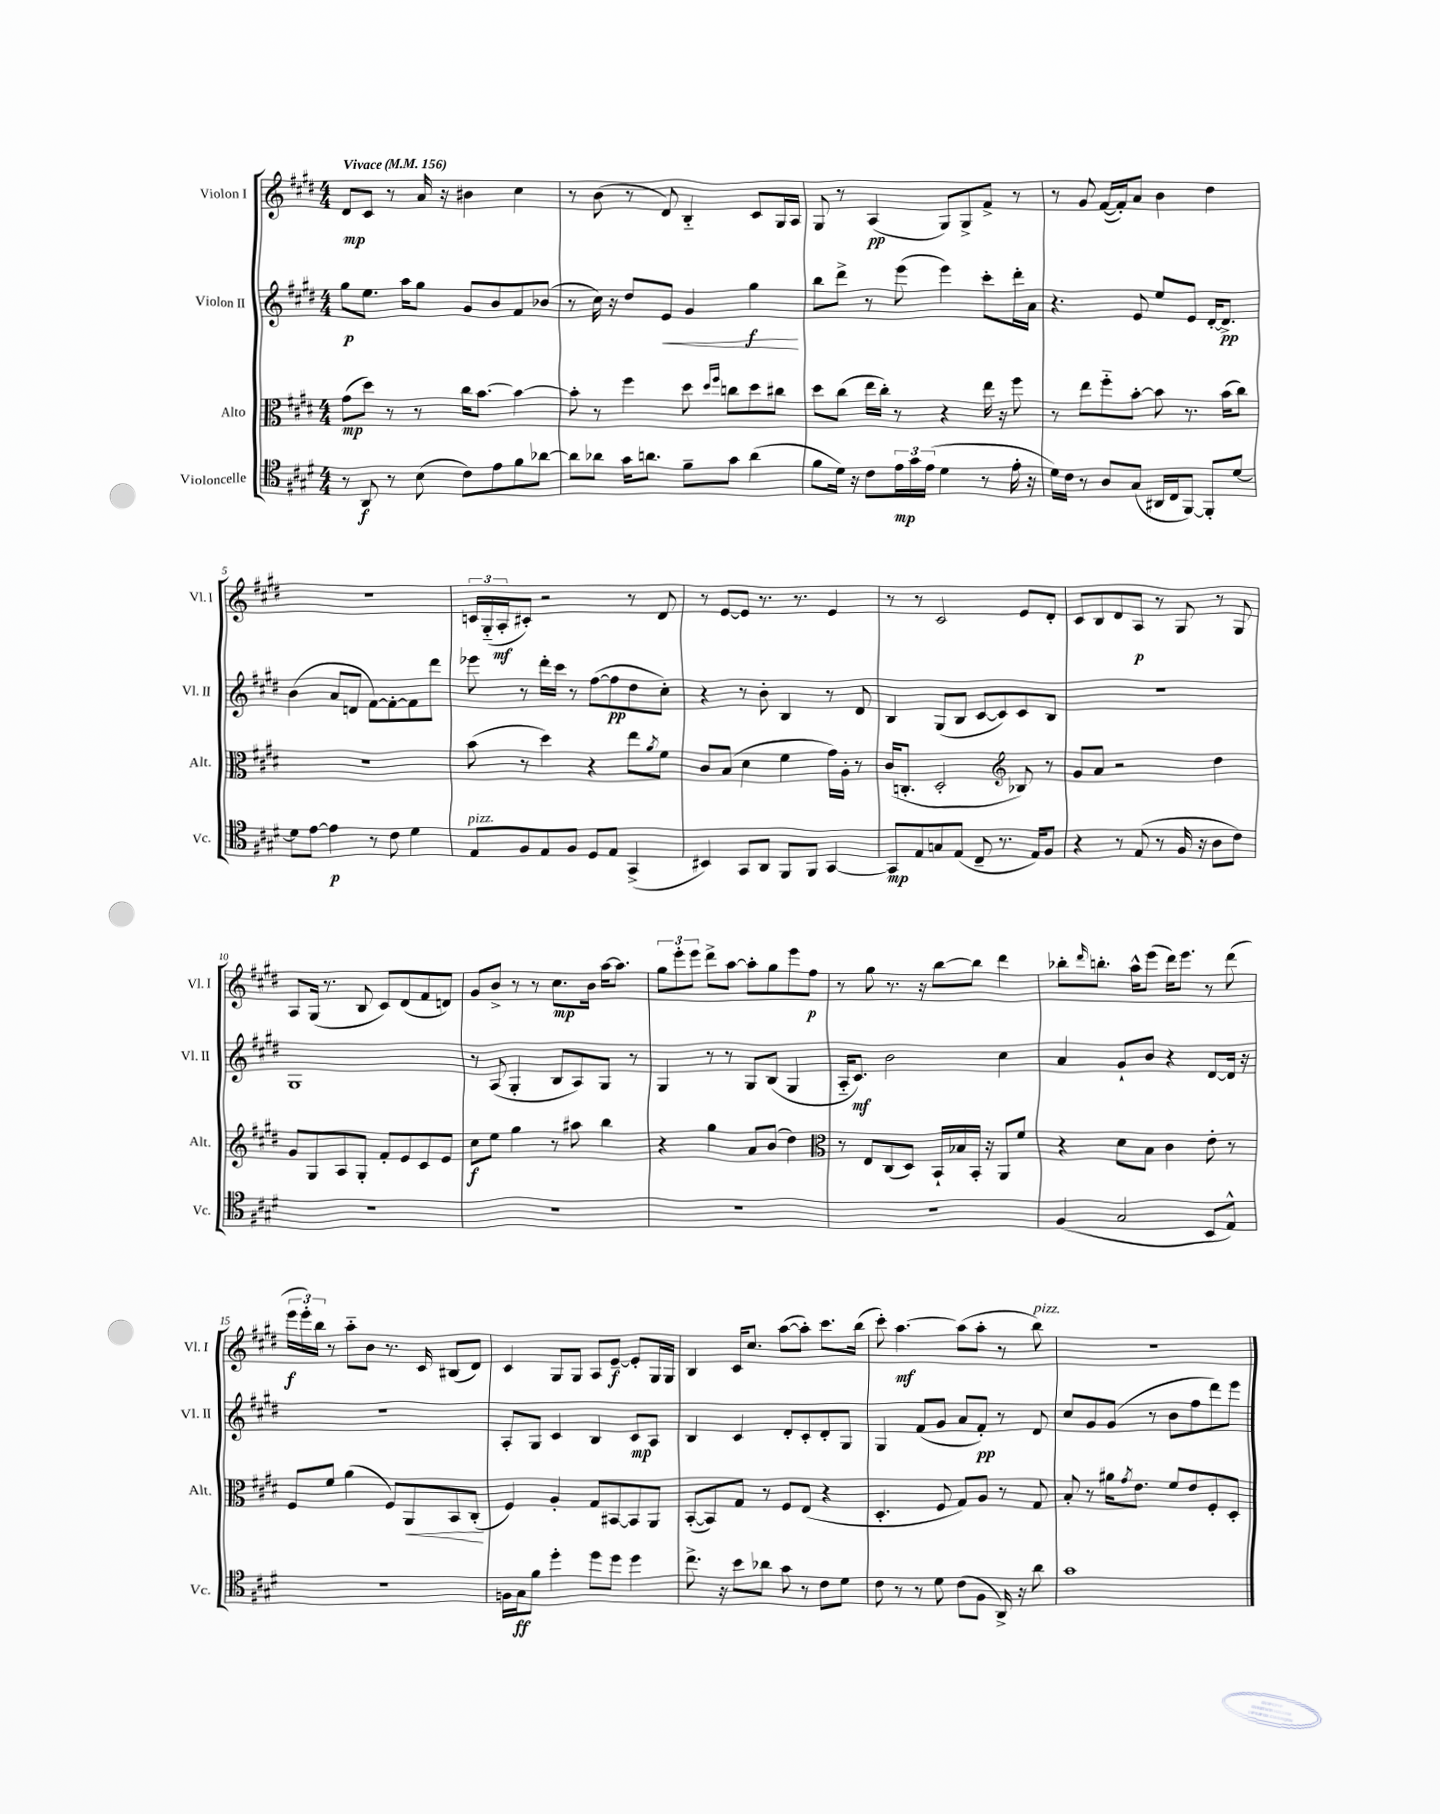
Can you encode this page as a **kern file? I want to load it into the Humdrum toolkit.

**kern	**kern	**kern	**kern
*staff4	*staff3	*staff2	*staff1
*clefC4	*clefC3	*clefG2	*clefG2
*k[f#c#g#d#]	*k[f#c#g#d#]	*k[f#c#g#d#]	*k[f#c#g#d#]
*M4/4	*M4/4	*M4/4	*M4/4
*MM156	*MM156	*MM156	*MM156
8r	(8g#	8gg#	8d#
8AA	8dd#)	8.ee	8c#
8r	8r	.	8r
.	.	16aa	.
(8B	8r	8gg#	16a
.	.	.	16r
8c#)	16cc#	8g#	4b#
.	[8.b	.	.
8e	.	8b	.
8f#	4b_	8f#	4cc#
[8a-	.	(8b-	.
=	=	=	=
8a-]	8b']	8r	8r
8a-	8r	16cc#)	(8b
.	.	16r	.
16g#	4ff#	8dd#	8r
8.a	.	.	.
.	.	8e	8d#)
8f#~	8dd#	4g#	4B'~
.	16qqdd#	.	.
.	16qqff#	.	.
8g#	8cc	.	.
(4a	8dd#	4gg#	8c#
.	8cc#	.	16G#
.	.	.	16A
=	=	=	=
8f#	8dd#	8bb	8G#
16d#)	(8cc#	8ddd#^	8r
16r	.	.	.
8c#	16ee	8r	(4A
.	16cc#')	.	.
24e	8r	(8eee	.
24g#	.	.	.
(24e	.	.	.
4d#	4r	4eee)	8G#)
.	.	.	8G#^
8r	16ee	8ccc#'	8f#^
.	16r	.	.
16e'	8ff#	16ddd#'	8r
16r	.	16a	.
=	=	=	=
16d#)	8r	4.r	8r
16c#	.	.	.
8r	8ee	.	8g#
8A	8ff#'~	.	([16f#
.	.	.	16f#'])
(8G#	[8b'	8e	8a
16AA#	8b]	8ee	4b
16C#	.	.	.
[8FF#)	8.r	8e	.
8FF#']	.	[16d#'	4dd#
.	(16b	8.d#^]	.
[8d#	8cc#)	.	.
=	=	=	=
8d#]	1r	(4b	1r
[8e	.	.	.
4e]	.	8a	.
.	.	8d	.
8r	.	[8f#)	.
8c#	.	8f#'_	.
4d#	.	8f#]	.
.	.	8ddd#	.
=	=	=	=
8E	(8b	8eee-	24c
.	.	.	(24G#'~
.	.	.	24A'
8F#	8r	8r	8c#')
8E	4dd#)	16ddd#'	2r
.	.	16ccc#	.
8F#	.	8r	.
8D#	4r	([8ff#	.
8E	.	8ff#]	.
(4GG#^	8ee	8dd#	8r
.	8qa	.	.
.	8f#	8cc#')	8d#
=	=	=	=
4BB#)	8c#	4r	8r
.	(8B	.	[8e
8GG#	4d#	8r	8e]
8AA	.	8b'	8.r
8FF#	4f#	4B	.
.	.	.	8.r
8FF#	.	.	.
[4GG#	16g#)	8r	4e
.	16A'	.	.
.	8r	8d#	.
=	=	=	=
8GG#]	(16c#	4B	8r
.	8.C'	.	.
8E	.	.	8r
8G	2D#'	(8G#	2c#
(8E	.	8B	.
8C#~	.	[8c#	.
8.r	.	8c#])	.
*	*clefG2	*	*
.	8B-)	8c#	8e
16E)	.	.	.
8F#	8r	8B	8d#'
=	=	=	=
4r	8g#	1r	8c#
.	8a	.	8B
8r	2r	.	8d#
(8E	.	.	8A
8r	.	.	8r
16F#	.	.	8G#
16r	.	.	.
8A	4dd#	.	8r
8c#)	.	.	8G#
=	=	=	=
1r	8g#	1G#	8A
.	8G#	.	(16G#
.	.	.	8.r
.	8A	.	.
.	8G#'	.	8B
.	8f#'	.	8c#)
.	8e	.	(8d#
.	8c#	.	8f#
.	8e	.	8d)
=	=	=	=
1r	8cc#	8r	8g#
.	8ee	(8A	8b^
.	4gg#	4G#'	8r
.	.	.	8r
.	8r	8B	8.cc#
.	8aa#	8A)	.
.	.	.	16b
.	4bb	8G#	[16aa
.	.	.	8.aa]
.	.	8r	.
=	=	=	=
1r	4r	4G#	12gg#
.	.	.	12eee'
.	.	.	12eee
.	4gg#	8r	8ddd#^
.	.	8r	[8aa
.	8a	8G#	8aa']
.	(8b	(8B	8gg#
.	4dd#)	4G#	8eee
.	.	.	8ff#
=	=	=	=
*	*clefC3	*	*
1r	8r	16A'~	8r
.	.	8.c#)	.
.	8E	.	8gg#
.	(8C#	2b	8.r
.	8D#)	.	.
.	.	.	16r
.	16BB`	.	[8bb
.	16B-	.	.
.	16BB'	.	8bb]
.	16r	.	.
.	8AA	4cc#	4ddd#
.	8f#	.	.
=	=	=	=
(4F#	4r	4a	8bb-'
.	.	.	16qqddd#
.	.	.	8.bb'
2G#	8d#	8g#`	.
.	.	.	16aa^^
.	8B	8b	(8eee
.	4c#	4r	16ddd#)
.	.	.	8.eee
8BB	8e'	[8d#	8r
8E^^)	8r	16d#]	(8ddd#
.	.	16r	.
=	=	=	=
1r	8F#	1r	24eee
.	.	.	24eee')
.	.	.	24bb
.	8f#	.	8r
.	(4a	.	8aa'~
.	.	.	8b
.	8F#)	.	8.r
.	8AA	.	.
.	.	.	16c#
.	8BB	.	(8B#
.	(8C#'	.	8d#)
=	=	=	=
16F	4F#)	8A'	4c#
16G#	.	.	.
8f#	.	8G#	.
4dd#'	4A'	4c#	8G#
.	.	.	8G#
8dd#	8G#	4B	8A
8dd#	[8BB#	.	[8e~
4dd#	8BB#]	8c#	8e']
.	8AA	8A	16G#
.	.	.	16G#
=	=	=	=
8.cc#^	([8BB'	4B	4B
.	8BB])	.	.
16r	.	.	.
8b	8G#	4c#	16c#
.	.	.	8.cc#
8a-	8r	.	.
8g#	8F#	8d#'	([8aa
8r	(8E	8c#'	8aa'])
8c#	4r	8d#'	8.ccc#
8d#	.	8G#	.
.	.	.	(16bb
=	=	=	=
8c#	4.D#'	4G#	8ccc#')
8r	.	.	[4.aa
8r	.	(8f#	.
8d#	8F#	8g#	.
(8c#	8G#)	8a	(8aa]
8F#	8A	8f#')	8aa'
16AA^)	8r	8r	8r
16r	.	.	.
8a	8G#	8d#	8bb)
=	=	=	=
1g#	8B'	8cc#	1r
.	8r	8g#	.
.	16a#	(8g#	.
.	8qg#	.	.
.	8.e	.	.
.	.	8r	.
.	8f#	8b	.
.	8e	8ff#	.
.	8F#'	8ddd#)	.
.	8D#'	8eee	.
==	==	==	==
*-	*-	*-	*-
